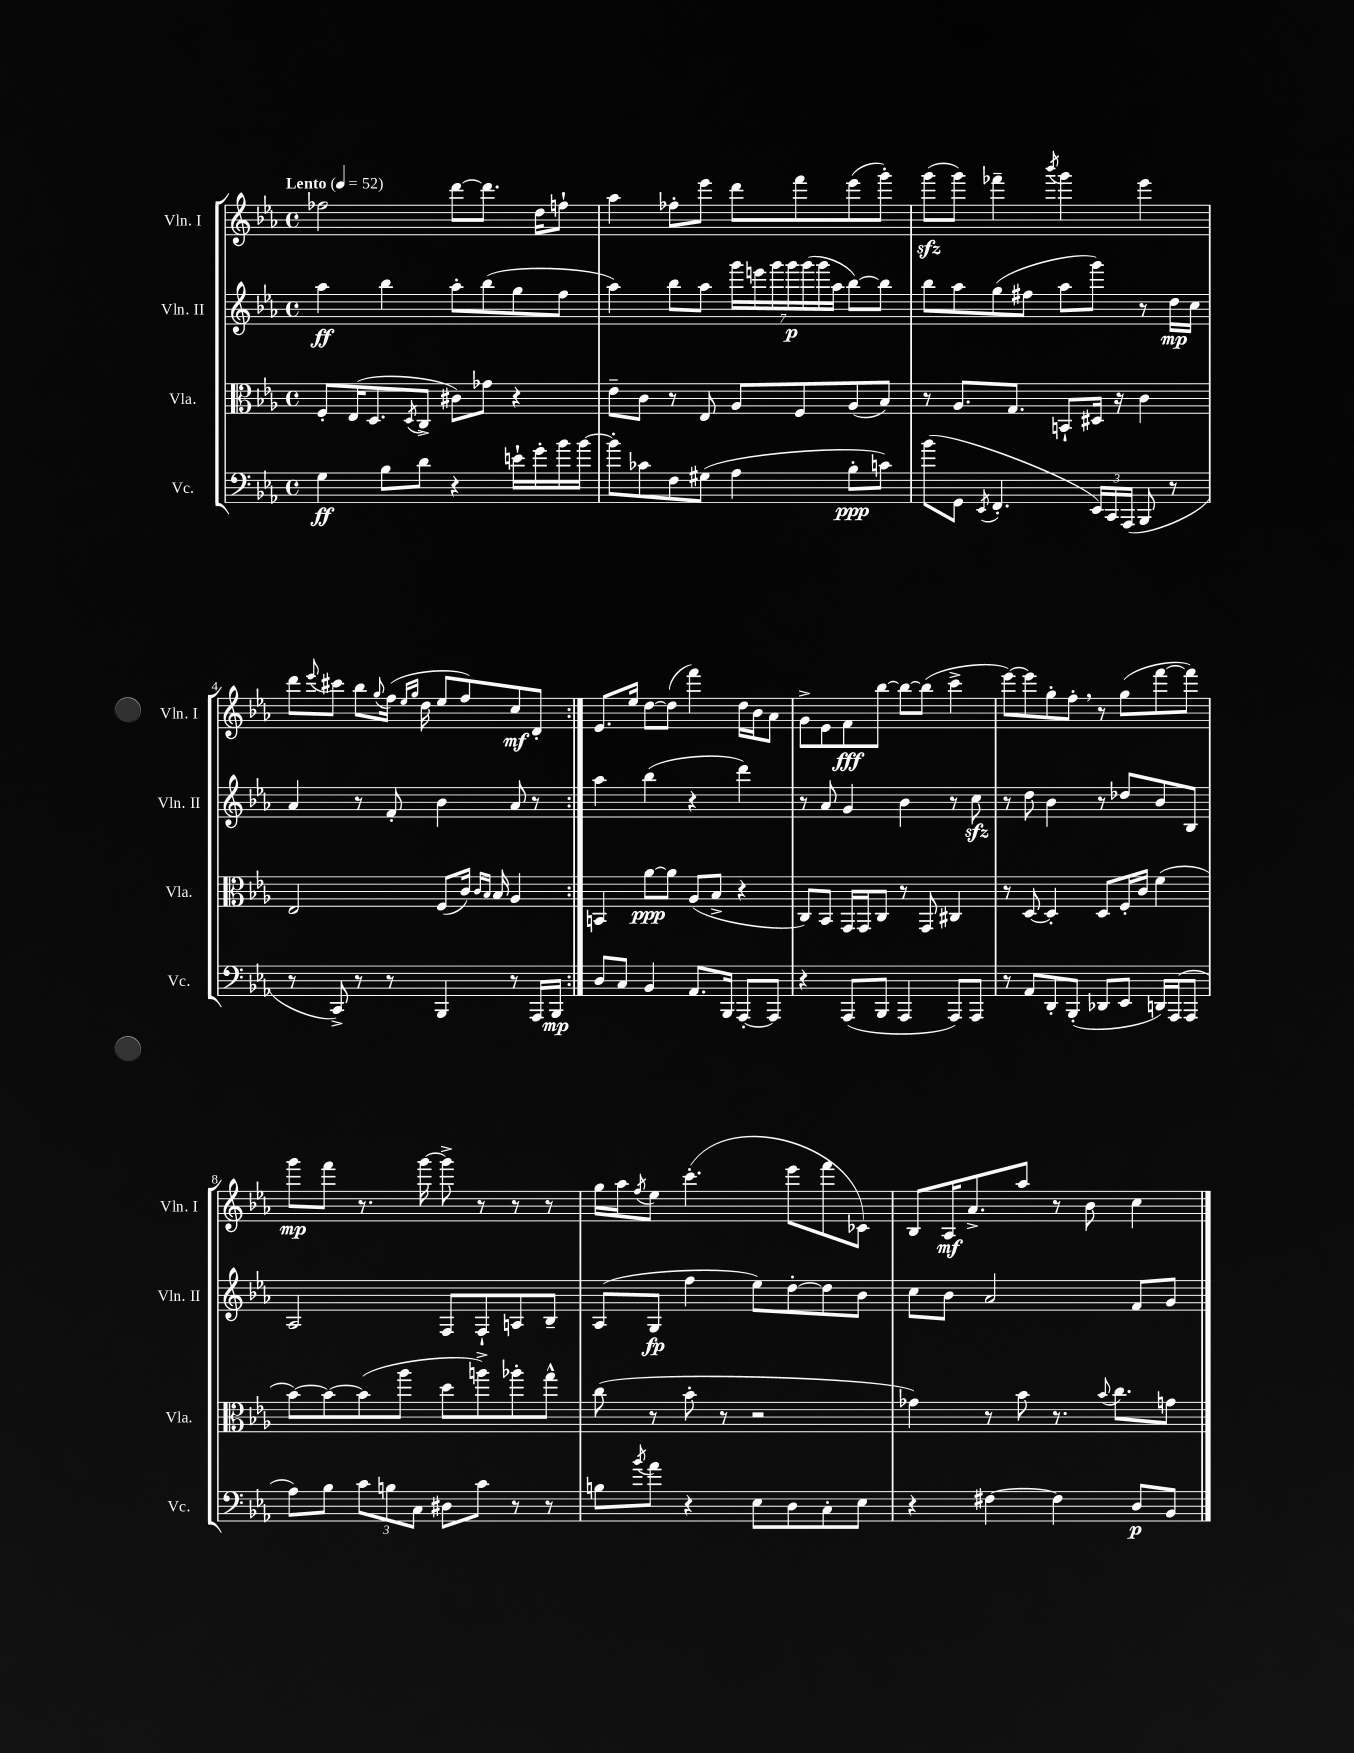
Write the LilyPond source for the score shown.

<<
\new StaffGroup <<
\new Staff = "s0" \with { instrumentName = "Vln. I" shortInstrumentName = "Vln. I" } {
    \clef treble \key ees \major \defaultTimeSignature \time 4/4 \tempo "Lento" 4 = 52
    \repeat volta 2 { fes''2 d'''8~ d'''8. d''16 f''8-! |
    aes''4 fes''8-. ees'''8 d'''8 f'''8 ees'''8( g'''8-.) |
    g'''8\sfz( g'''8) fes'''4-- \acciaccatura { bes'''8 } g'''4 ees'''4 |
    d'''8 \appoggiatura { ees'''8 } cis'''8 bes''8 \appoggiatura { g''8 } f''16( \grace { ees''16 g''16 } d''16 ees''8 f''8) c''8\mf d'8-. | }
    ees'8. ees''16 d''8~ d''8( f'''4) d''16 bes'16 aes'8 |
    g'8-> ees'8 f'8\fff bes''8~ bes''8~ bes''8( c'''4-> |
    ees'''8~) ees'''8 g''8-. f''8-. \breathe r8 g''8( f'''8~ f'''8) |
    g'''8\mp f'''8 r8. g'''16~ g'''8-> r8 r8 r8 |
    g''16 aes''16 \acciaccatura { f''8 } ees''8 c'''4.-.( ees'''8 f'''8 ces'8) |
    bes8 aes16\mf aes'8.-> aes''8 r8 bes'8 c''4 \bar "|." |
}
\new Staff = "s1" \with { instrumentName = "Vln. II" shortInstrumentName = "Vln. II" } {
    \clef treble \key ees \major \defaultTimeSignature \time 4/4
    \repeat volta 2 { aes''4\ff bes''4 aes''8-. bes''8( g''8 f''8 |
    aes''4) bes''8 aes''8 \tuplet 7/4 { g'''16 e'''16 g'''16 g'''16\p g'''16( g'''16 aes''16 } bes''8~) bes''8 |
    bes''8 aes''8 g''8( fis''8 aes''8 g'''8) r8 d''16\mp c''16 |
    aes'4 r8 f'8-. bes'4 aes'8 r8 | }
    aes''4 bes''4( r4 d'''4) |
    r8 aes'8 g'4 bes'4 r8 c''8\sfz |
    r8 d''8 bes'4 r8 des''8 bes'8 bes8 |
    aes2 f8 f8-! a8 bes8-- |
    aes8( g8\fp f''4 ees''8) d''8~-. d''8 bes'8 |
    c''8 bes'8 aes'2 f'8 g'8 \bar "|." |
}
\new Staff = "s2" \with { instrumentName = "Vla." shortInstrumentName = "Vla." } {
    \clef alto \key ees \major \defaultTimeSignature \time 4/4
    \repeat volta 2 { f8-. ees16( d8. \acciaccatura { d8 } c8-> cis'8) ges'8 r4 |
    ees'8-- c'8 r8 ees8 aes8 f8 aes8( bes8) |
    r8 aes8. g8. b,8-! dis16 r16 c'4 |
    ees2 f8( c'16) \grace { c'16 bes16 } bes16 aes4 | }
    b,4 aes'8~\ppp aes'8 aes8( bes8-> r4 |
    c8) bes,8 g,16 g,16 c8 r8 g,8 cis4 |
    r8 d8~ d4-. d8 f16-. c'16 f'4( |
    bes'8~) bes'8~ bes'8( aes''8 d''8 a''8->) aes''8-. g''8-^ |
    c''8( r8 bes'8-. r8 r2 |
    ges'4) r8 bes'8 r8. \appoggiatura { bes'8 } c''8. g'8 \bar "|." |
}
\new Staff = "s3" \with { instrumentName = "Vc." shortInstrumentName = "Vc." } {
    \clef bass \key ees \major \defaultTimeSignature \time 4/4
    \repeat volta 2 { g4\ff bes8 d'8 r4 e'16-! g'16-. bes'16 bes'16~ |
    bes'8-. ces'8 f8 gis8( aes4 bes8-.\ppp c'8) |
    bes'8( g,8 \acciaccatura { ees,8 } f,4.-. \tuplet 3/2 { ees,16) c,16 aes,,16( } bes,,8 r8 |
    r8 c,8->) r8 r8 bes,,4 r8 aes,,16 bes,,16\mp | }
    d8 c8 bes,4 aes,8. bes,,16 aes,,8~-. aes,,8 |
    r4 aes,,8( bes,,8 aes,,4 aes,,8) aes,,8 |
    r8 aes,8 d,8-. bes,,8-.( des,8 ees,8 d,16) aes,,16( aes,,8 |
    aes8) bes8 \tuplet 3/2 { c'8 b8 c8 } dis8 c'8 r8 r8 |
    b8 \acciaccatura { bes'8 } aes'8 r4 ees8 d8 c8-. ees8 |
    r4 fis4~ fis4 d8\p bes,8 \bar "|." |
}
>>
>>
